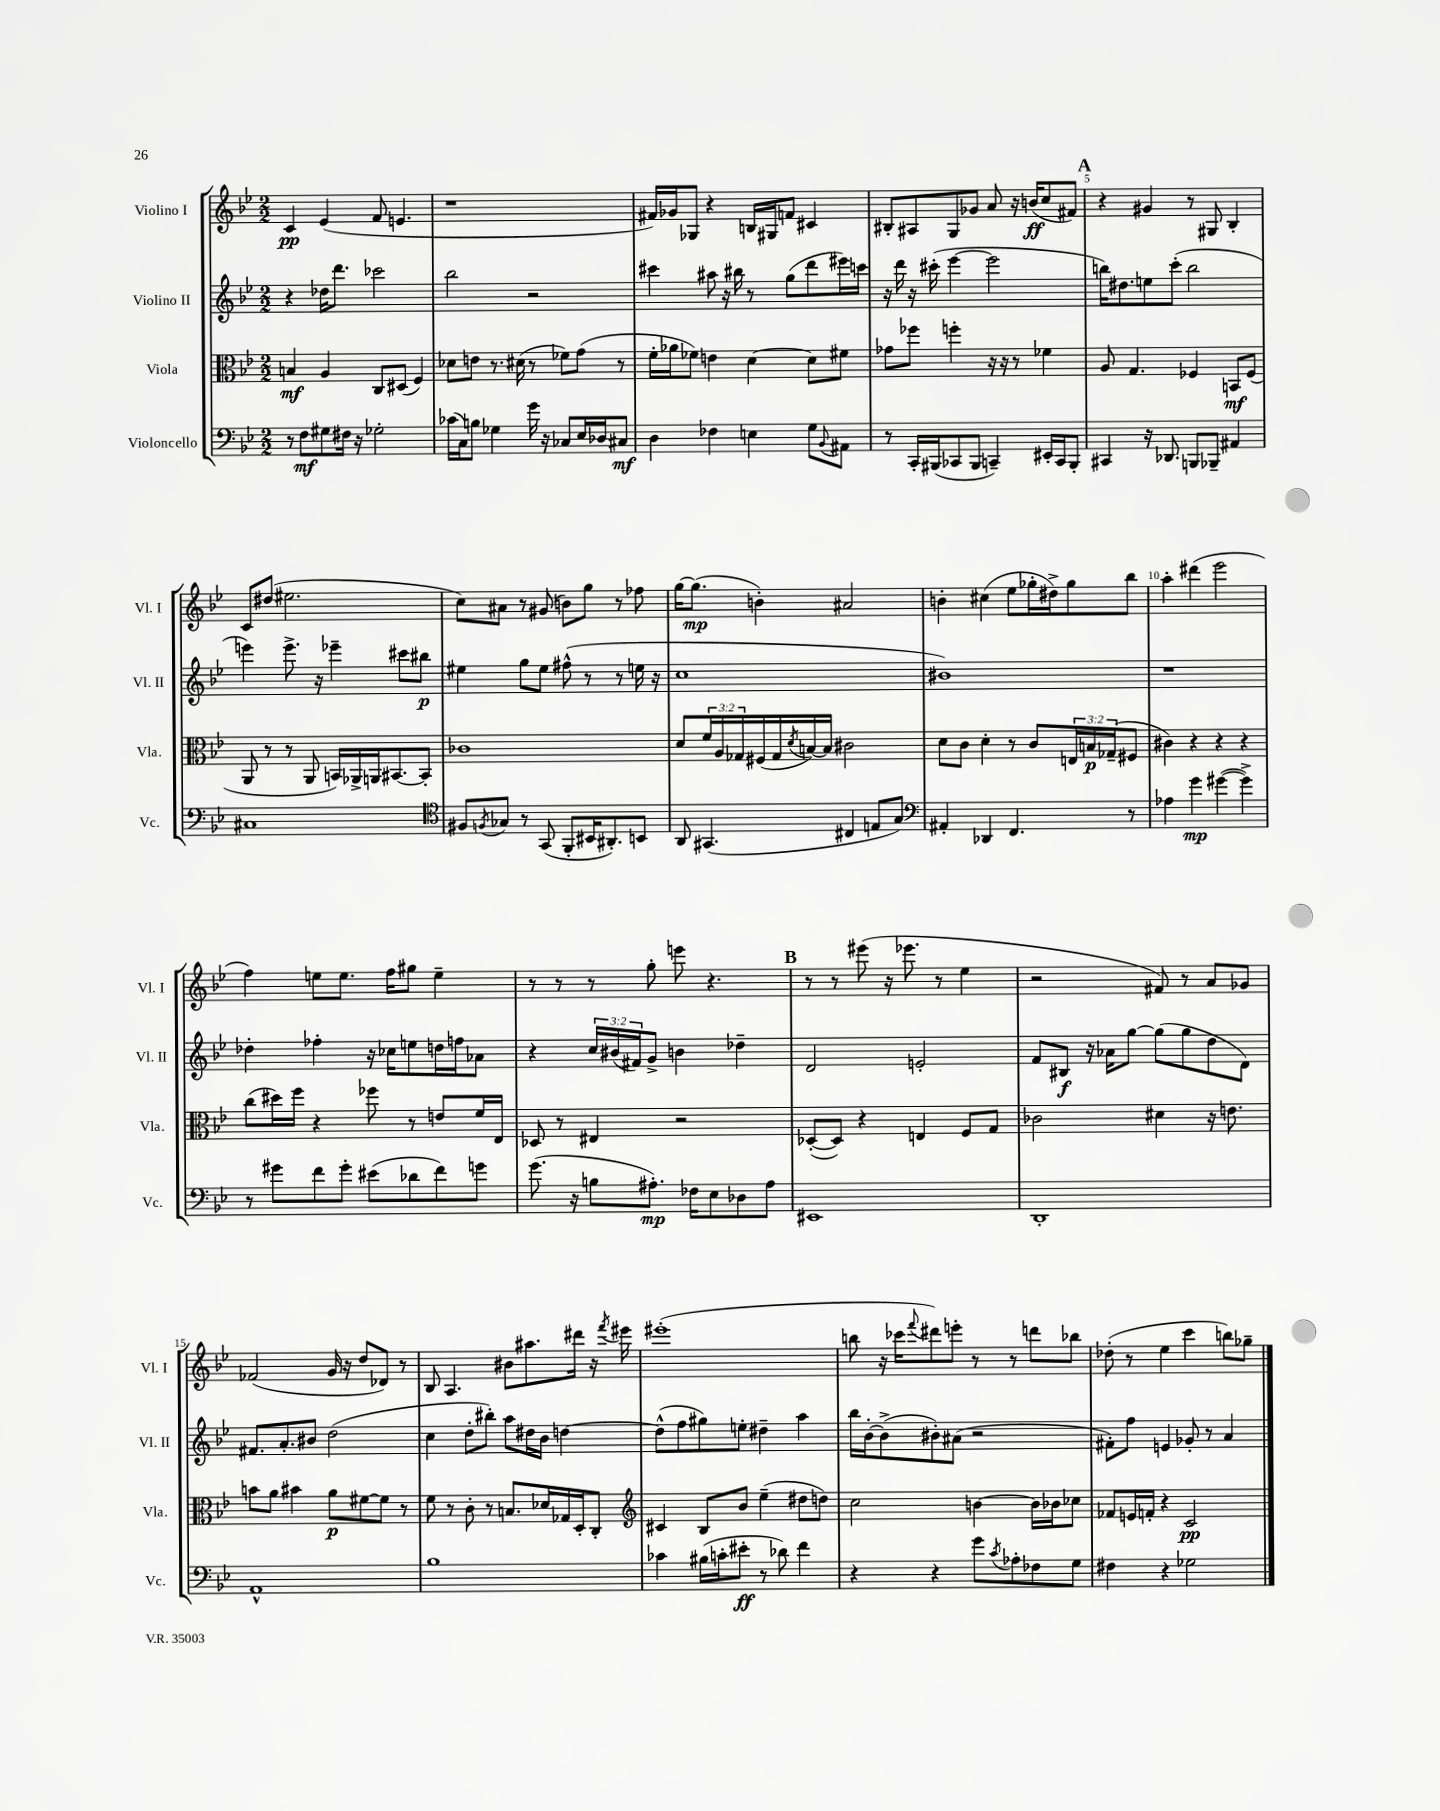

**kern	**kern	**kern	**kern
*staff4	*staff3	*staff2	*staff1
*clefF4	*clefC3	*clefG2	*clefG2
*k[b-e-]	*k[b-e-]	*k[b-e-]	*k[b-e-]
*M2/2	*M2/2	*M2/2	*M2/2
8r	4B/	4r	4c/
8F\L	.	.	.
8G#\	4A/	16dd-\LK	(4e-/
.	.	8.ddd\J	.
16F#\Jk	.	.	.
16r	.	.	.
2G-'\	8C/L	2ccc-\	8f/
.	(8D#/J	.	4.e/
.	4F/)	.	.
=	=	=	=
(16c-\LL	8d-\L	2bb-\	1r
16C\J)	.	.	.
8B\J	8e\J	.	.
4G-\	8.r	.	.
.	(16d#\	.	.
16g\	8r	2r	.
16r	.	.	.
8C-/L	8f-\L)	.	.
16E-/L	(8g\J	.	.
16D-/J	.	.	.
8C#/J	8r	.	.
=	=	=	=
4D\	16f'\LL	4ccc#\	16f#/LL)
.	16a-\J	.	16g-/J
.	8f-\J)	.	8G-/J
4F-\	4e\	8aa#\	4r
.	.	16r	.
.	.	16bb#\	.
4E\	[4d\	8r	16B/LL
.	.	.	16G#/J
.	.	(8gg\L	8f/J
8G\L	8d\]L	8ddd\	4c#/
8qqBB-/	.	.	.
8AA#\J	8f#\J	16eee#\L)	.
.	.	16ccc\JJ	.
=	=	=	=
8r	8g-\L	16r	8B#'/L
.	.	16ddd\	.
16CC'/LL	8ff-\J	16r	8A#/
(16BBB#/J	.	(16ccc#'\	.
8CC-/	4ff'\	[4eee-\	8G/
8BBB#/J	.	.	8g-/J
4CC~/)	16r	2eee-\]	8a/
.	16r	.	.
.	8r	.	16r
.	.	.	(16b/LK
16EE#'/LL	4f-\	.	8cc/
16CC/J	.	.	.
8BBB#'/J	.	.	8f#/J)
=	=	=	=
4CC#/	8A/	16bb\LK)	4r
.	.	8.dd#\	.
.	4.G/	.	.
16r	.	8ee\	4g#/
8.DD-/	.	.	.
.	.	(8ccc'\J	.
8BBB/L	4F-/	2bb\	8r
8BBB-~/J	.	.	8G#/
4AA#/	8BB/L	.	4B-'/
.	(8F-/J	.	.
=	=	=	=
1C#	8AA/	4eee\)	8c/L
.	8r	.	(8dd#/J
.	8r	8.eee^\	2.ee#\
.	8AA/	.	.
.	.	16r	.
.	16BB/LL)	4eee-~\	.
.	16AA-^/	.	.
.	16AA/J	.	.
.	[8.BB#/	.	.
.	.	8ccc#\L	.
.	8BB#'/]J	8bb#\J	.
=	=	=	=
*clefC4	*	*	*
8F#/L	1c-	4ee#\	8cc\L)
8qF/	.	.	.
8G-/J	.	.	8a#\J
8r	.	8gg\L	8r
(8GG/	.	8ee#\J	(8g#/
8FF'/L	.	(8ff#^^\	8b\L)
16BB#/K	.	8r	8gg\J
8.AA#'/)	.	.	.
.	.	8r	8r
8BB/J	.	16ee\	8ff-\
.	.	16r	.
=	=	=	=
8AA/	8d/L	1cc	[16gg\LK
.	.	.	(8.gg\]J
(4.GG#/	24f/L	.	.
.	24A/	.	.
.	24G-/	.	.
.	(16F#/	.	4b'\)
.	16G-/	.	.
.	8qd/	.	.
.	[16B/)	.	.
.	16B/]JJ	.	.
4C#/	2c#\	.	2a#/
8E/L	.	.	.
8G/J)	.	.	.
=	=	=	=
*clefF4	*	*	*
4AA#'/	8d\L	1b#)	4b'\
.	8c\J	.	.
4DD-/	4d'\	.	(4cc#\
4.FF/	8r	.	8ee-\L
.	8c/L	.	16gg-'\L
.	.	.	16dd#^\J)
.	24E/L	.	8gg-\
.	24B/	.	.
.	(24G-~/J	.	.
8r	8F#/J	.	8bb-\J
=	=	=	=
4A-\	4c#\)	1r	4aa'\
4g\	4r	.	(4ddd#\
([4g#\	4r	.	2eee-\
4g#^\])	4r	.	.
=	=	=	=
8r	(8cc\L	4dd-'\	4ff\)
8g#\L	16dd#\L)	.	.
.	16ff\JJ	.	.
8f\	4r	4ff-'\	8ee\L
8g#'\J	.	.	8.ee\J
(8e#\L	8ff-\	16r	.
.	.	16cc-\LK	16ff\LK
8d-\	8r	8ee\	8gg#\J
8f\)	8e/L	16dd\L	4ee~\
.	.	16ff\J	.
8g\J	16f/L	8a-\J	.
.	16E-/JJ	.	.
=	=	=	=
(8.g\	8D-/	4r	8r
.	8r	.	8r
16r	.	.	.
8B\L	4E#/	24cc/LL	8r
.	.	(24b#/	.
.	.	24f#/J)	.
8.A#'\J)	.	8g^/J	8gg'\
.	2r	4b\	8eee\
16F-\LK	.	.	.
8E-\	.	.	4.r
8D-\	.	4dd-~\	.
8A#\J	.	.	.
=	=	=	=
1EE#	([8D-'/L	2d/	8r
.	8D-/]J)	.	8r
.	4r	.	(8eee#\
.	.	.	16r
.	.	.	8.eee-\
.	4E/	2e'/	.
.	.	.	8r
.	8F/L	.	4ee-\
.	8G/J	.	.
=	=	=	=
1DD'	2c-\	8f/L	2r
.	.	8B#/J	.
.	.	16r	.
.	.	16a-\LK	.
.	.	[8gg\J	.
.	4d#\	(8gg\]L	8f#/)
.	.	8gg\	8r
.	16r	8dd\	8a/L
.	8.e\	.	.
.	.	8d\J)	8g-/J
=	=	=	=
1AA^^	8b\L	8.f#/L	(2f-/
.	8a\J	.	.
.	.	8.a'/	.
.	4b#\	.	.
.	.	8b#/J	.
.	8a\L	(2dd\	16g/
.	.	.	16r
.	[8f#\	.	8dd/L
.	8f#\]J	.	8d-/J)
.	8r	.	8r
=	=	=	=
1B-	8f\	4cc\	8B-/
.	8r	.	4.A/
.	8c'\	8dd'\L	.
.	8r	8bb#'\J)	.
.	8.B/L	8aa\L	8b#\L
.	.	16dd#\L	8.aa#\
.	16d-/L	16b-\JJ	.
.	16G-/	[4dd\	.
.	16D'/J	.	16ddd#\Jk
.	8C'/J	.	16r
.	.	.	8qfff/
.	.	.	16eee#\
=	=	=	=
*	*clefG2	*	*
4c-\	4c#/	(8dd^^\]L	(1eee#'
.	.	8ff\	.
(16B#\LL	8B-/L	8gg#\)	.
16c'\J	.	.	.
8e#'\J	8b-/J	8ee'\J	.
8r	(4ee-~\	4dd#~\	.
8d-\)	.	.	.
4f\	8dd#\L	4aa\	.
.	8dd\J)	.	.
=	=	=	=
4r	2cc\	16bb-\LL	8bb\
.	.	[16b-'\J	.
.	.	(8b-^\]	16r
.	.	.	16ccc-\LK
.	.	.	8qqfff/
4r	.	8b#'\)	8ddd#\)
.	.	(8a#\J	8eee'\J
8g\L	[4b\	2r	8r
8qc/	.	.	.
8A-'\	.	.	8r
8F-\	16b\]LL	.	8ddd\L
.	16b-\J	.	.
8G\J	8cc-\J	.	8bb-\J
=	=	=	=
4F#\	8f-/L	8f#'\L)	(8dd-'\
.	16e/L	8ff\J	8r
.	16f'/JJ	.	.
4r	4r	4e/	4ee-\
2G-\	2c/	8g-'/	4ccc\
.	.	8r	.
.	.	4a/	8bb\L)
.	.	.	8gg-~\J
==	==	==	==
*-	*-	*-	*-
